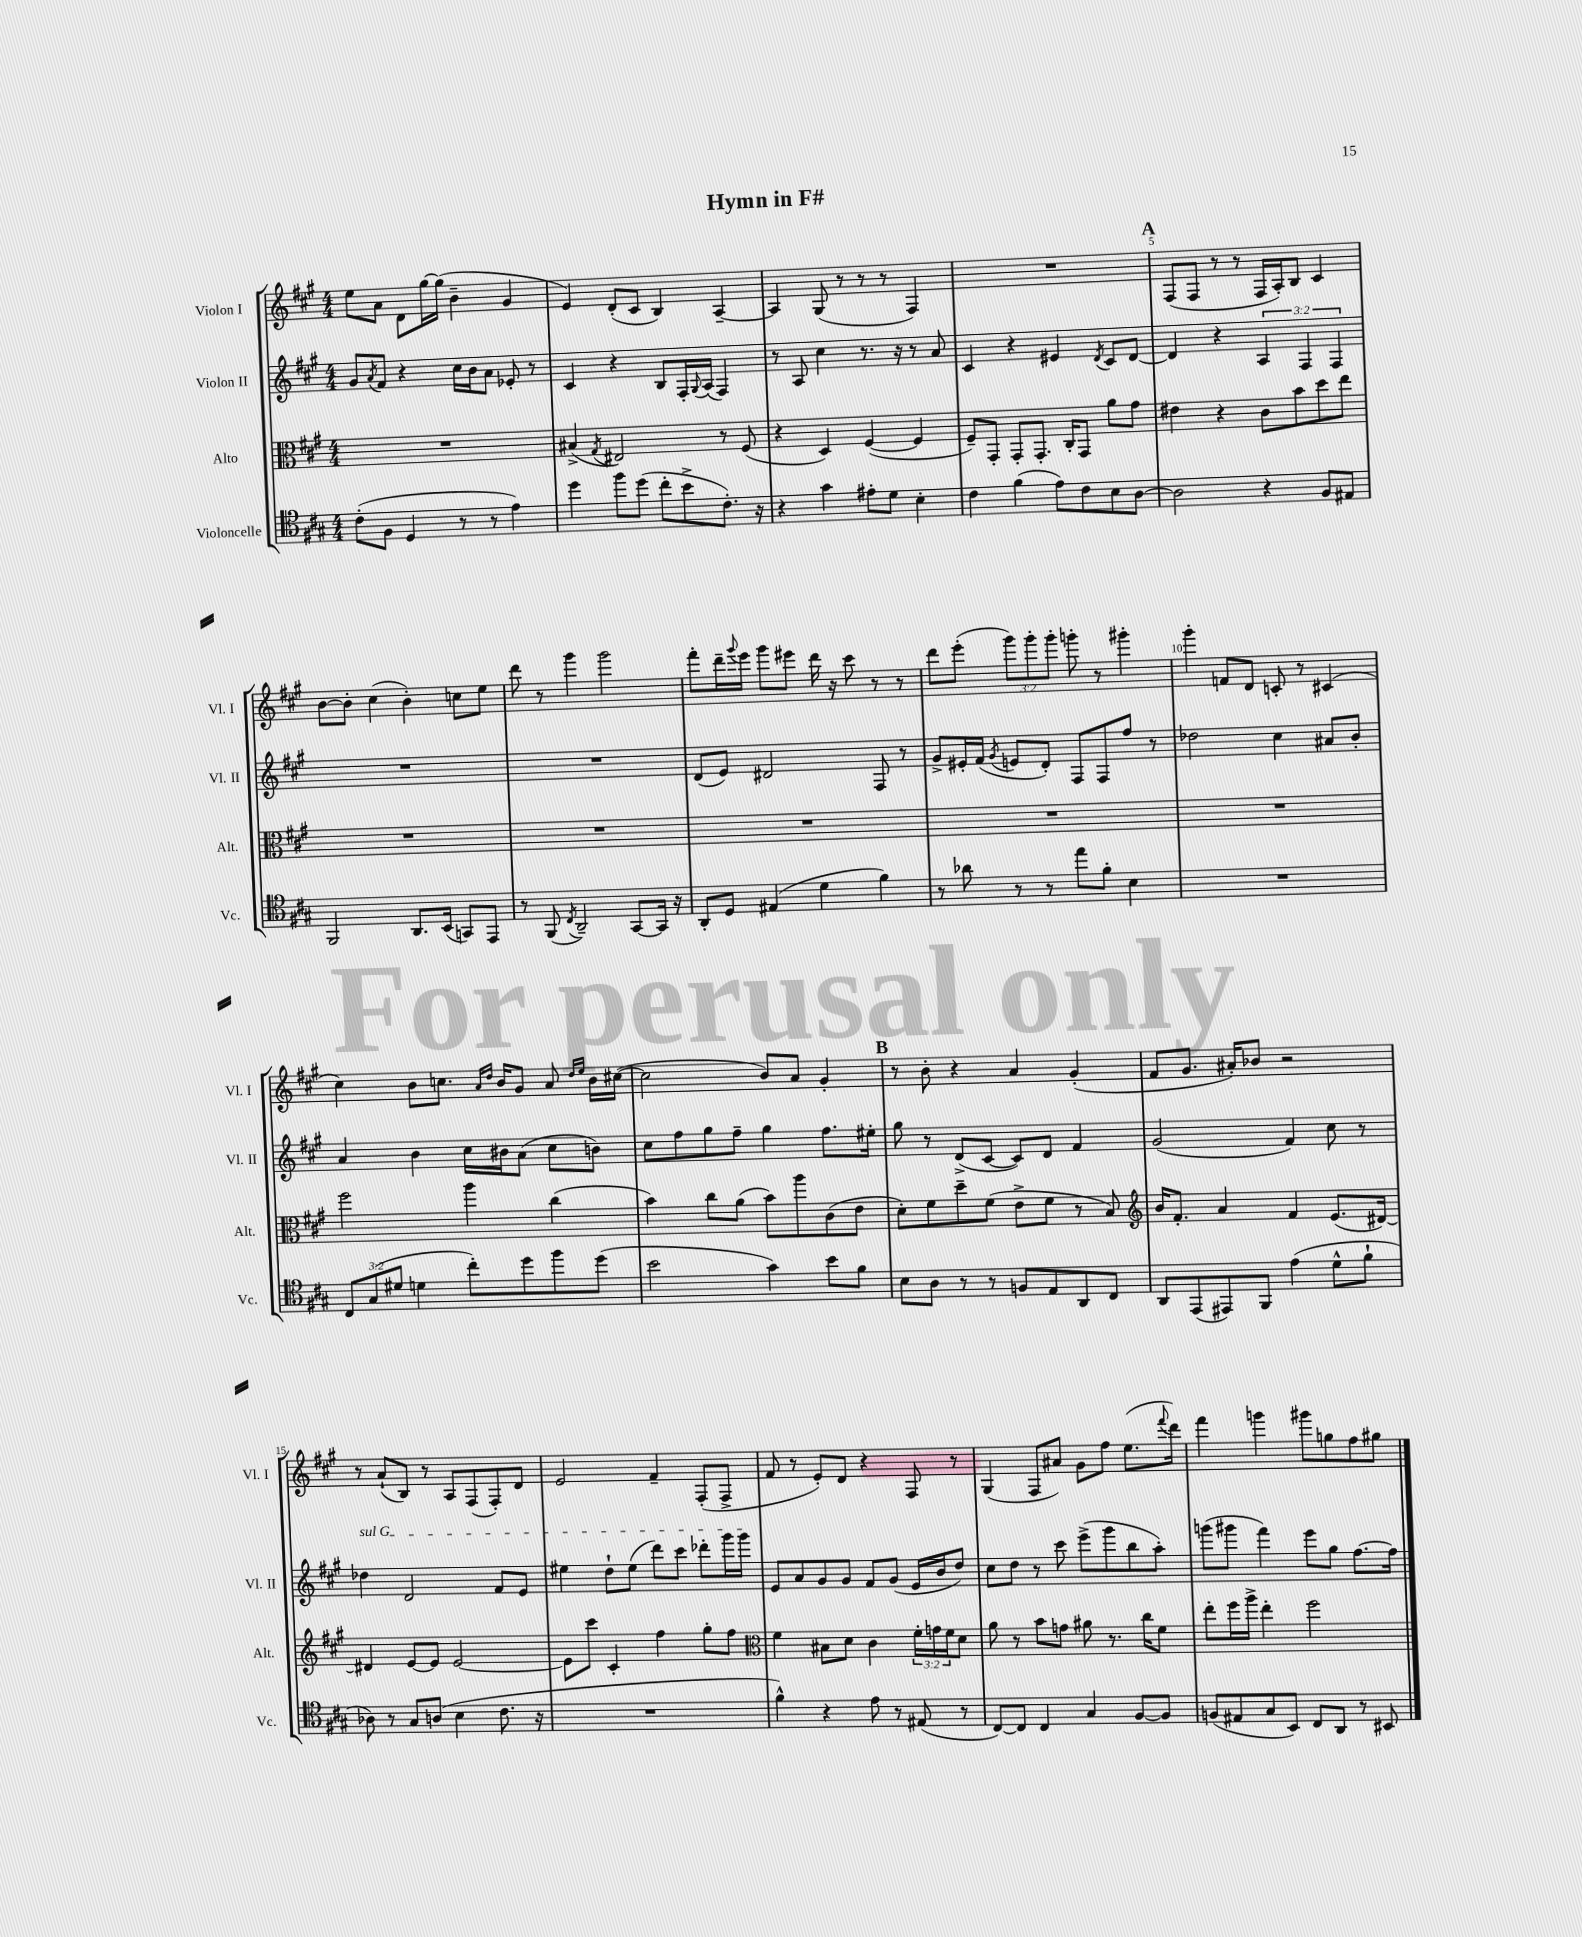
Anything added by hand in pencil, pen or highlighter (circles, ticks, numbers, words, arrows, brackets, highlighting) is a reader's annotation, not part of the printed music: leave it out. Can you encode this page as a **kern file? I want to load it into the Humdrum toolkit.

**kern	**kern	**kern	**kern
*part4	*part3	*part2	*part1
*staff4	*staff3	*staff2	*staff1
*I"Violoncelle	*I"Alto	*I"Violon II	*I"Violon I
*I'Vc.	*I'Alt.	*I'Vl. II	*I'Vl. I
*clefC4	*clefC3	*clefG2	*clefG2
*k[f#c#g#]	*k[f#c#g#]	*k[f#c#g#]	*k[f#c#g#]
*M4/4	*M4/4	*M4/4	*M4/4
=1	=1	=1	=1
(8c#'\L	1r	8g#/L	8ee\L
.	.	8qa/	.
8F#\J	.	8f#/J	8a\J
4D/	.	4r	8d\L
.	.	.	[16gg#\L
.	.	.	(16gg#\JJ]
8r	.	16cc#\LL	4b~\
.	.	16b\J	.
8r	.	8a\J	.
4e\)	.	8e-X'/	4g#/
.	.	8r	.
=2	=2	=2	=2
4dd\	(4B#X^/	4c#/	4e/)
.	8qG#/	.	.
8ff#\L	2E#X/)	4r	(8d'/L
(8dd\J	.	.	8c#/J
8cc#'\L	.	8B/L	4B/)
8b^\	.	16F#'/L	.
.	.	8qqG#/	.
.	.	(16A/JJ	.
8.c#'\J)	8r	4F#/)	[4A~/
.	(8F#/	.	.
16r	.	.	.
=3	=3	=3	=3
4r	4r	8r	4A/]
.	.	8A/	.
4g#\	4D/)	4cc#\	(8G#/
.	.	.	8r
8e#X'\L	([4F#/	8.r	8r
8d\J	.	.	8r
.	.	16r	.
4B'\	4F#/]	8r	4F#/)
.	.	8a/	.
=4	=4	=4	=4
4c#\	8F#~/L)	4c#/	1r
.	8GG#'/J	.	.
(4f#\	8GG#'/L	4r	.
.	8.GG#'/J	.	.
8e\L)	.	4e#X/	.
.	16C#'/KL	.	.
8c#\	8GG#/J	.	.
.	.	8qd/	.
8B\	8a\L	8c#/L	.
[8A\J	8g#\J	[8d/J	.
!!LO:REH:place=s1:t=A
=5	=5	=5	=5
2A\]	4e#X\	4d/]	(8F#/L
.	.	.	8F#/J
.	4r	4r	8r
.	.	.	8r
4r	8c#\L	6A/	16F#/LL
.	.	.	16A'/J)
.	8b\	.	8B/J
.	.	6F#/	.
8F#/L	8dd\	.	4c#/
.	.	6F#/	.
8E#X/J	8ee\J	.	.
!!LO:LB:g=z
=6	=6	=6	=6
2FF#/	1r	1r	[8b\L
.	.	.	8b'\J]
.	.	.	(4cc#\
8.AA/L	.	.	4b'\)
(16BB/Jk	.	.	.
8GGn/L)	.	.	8ccn\L
8EE/J	.	.	8ee\J
=7	=7	=7	=7
8r	1r	1r	8ddd\
(8FF#/	.	.	8r
8qC#/	.	.	.
2AA~/)	.	.	4ggg#\
.	.	.	2ggg#\
[8GG#/L	.	.	.
16GG#/Jk]	.	.	.
16r	.	.	.
=8	=8	=8	=8
8AA'/L	1r	(8d/L	8fff#'\L
8D/J	.	8e/J)	16ddd~\L
.	.	.	8qqggg#/
.	.	.	16eee\JJ
(4E#X/	.	2d#X/	8ggg#\L
.	.	.	8eee#X\J
4d\	.	.	16ddd\
.	.	.	16r
.	.	.	8ccc#\
4f#\)	.	8F#/	8r
.	.	8r	8r
=9	=9	=9	=9
8r	1r	8g#^/L	8ddd\L
8a-X\	.	16e#X'/L	(8eee'\J
.	.	(16f#/JJ	.
.	.	8qg#/	.
8r	.	8en/L	12ggg#\L)
.	.	.	12ggg#'\
8r	.	8d'/J)	.
.	.	.	12ggg#'\J
8ee\L	.	8F#/L	8gggn'\
8f#'\J	.	8F#/	8r
4B\	.	8ff#/J	4ggg#X'\
.	.	8r	.
=10	=10	=10	=10
1r	1r	2dd-X\	4ggg#'\
.	.	.	8fn/L
.	.	.	8d/J
.	.	4cc#\	8cn'/
.	.	.	8r
.	.	8a#X/L	(4c#X/
.	.	8b'/J	.
!!LO:LB:g=z
=11	=11	=11	=11
12C#/L	2ff#\	4a/	4cc#\)
(12G#/	.	.	.
12d#X/J	.	.	.
4dn\	.	4b\	8b\L
.	.	.	8.ccn\J
8cc#'\L)	4aa\	16cc#\LL	.
.	.	.	16qqa/LL
.	.	.	16qqdd/JJ
.	.	16b#X\J	16b/KL
8dd\	.	(8a\J	8g#/J
8ff#\	(4cc#\	8cc#\L	8a/
.	.	.	16qqdd/LL
.	.	.	16qqee/JJ
(8dd\J	.	8bn\J)	16b\LL
.	.	.	([16cc#X\JJ
=12	=12	=12	=12
2b\	4b\)	8cc#\L	2cc#\]
.	.	8ff#\	.
.	8cc#\L	8gg#\	.
.	(8a\J	8ff#~\J	.
4g#\)	8b\L)	4gg#\	8b/L)
.	8aa\	.	8a/J
8b\L	(8c#\	8.ff#\L	4g#'/
8f#\J	8e\J	.	.
.	.	16ee#X'\Jk	.
!!LO:REH:place=s1:t=B
=13	=13	=13	=13
8B\L	8d'\L)	8gg#\	8r
8A\J	8f#\	8r	8b'\
8r	8dd~\	(8d^/L	4r
8r	(8f#\J	[8c#/J	.
8Fn/L	8e^\L	8c#/L])	4a/
8E/	8f#\J	8d/J	.
8AA/	8r	4f#/	(4g#'/
8C#/J	8B/)	.	.
=14	=14	=14	=14
*	*clefG2	*	*
8AA/L	16b/KL	(2g#/	8f#/L
.	8.f#'/J	.	.
(8EE/	.	.	8.g#/J
8EE#X/)	4a/	.	.
.	.	.	16a#X'/KL)
8FF#/J	.	.	8b-X/J
(4e\	4f#/	4f#/)	2r
8d^^\L	(8.e/L	8cc#\	.
8f#`\J	.	8r	.
.	[16d#X/Jk)	.	.
!!LO:LB:g=z
=15	=15	=15	=15
!	!	!LO:TX:a:i:t=sul G	!
8A-X\)	4d#X/]	4dd-X\	8r
8r	.	.	(8a`/L
8G#/L	[8e/L	2d/	8B/J)
(8An/J	8e/J]	.	8r
4B\	[2e/	.	8A/L
.	.	.	(8F#/
8.c#\	.	8f#/L	8F#'/)
.	.	8e/J	8d/J
16r	.	.	.
=16	=16	=16	=16
1r	8e\L]	4ee#X\	2e/
.	8ccc#\J	.	.
.	4c#'/	8dd`\L	.
.	.	(8ee#\J	.
.	4ff#\	8ddd\L)	4f#~/
.	.	8ccc#\J	.
.	8gg#'\L	8ddd-X'\L	(8F#'/L
.	8ff#\J	16ggg#\L	8F#^/J
.	.	16ggg#\JJ	.
=17	=17	=17	=17
*	*clefC3	*	*
4f#^^\)	4f#\	8e/L	8f#/
.	.	8a/	8r
4r	8B#X\L	8g#/	8e'/L)
.	8d\J	8g#/J	8d/J
8e\	4c#\	8f#/L	4r
8r	.	(8g#/J	.
(8E#X/	24f#'\LL	16e/LL	8F#/
.	24gn\	.	.
.	.	16b/J	.
.	24f#\J	.	.
8r	8d\J	8dd/J)	8r
=18	=18	=18	=18
[8C#/L)	8a\	8cc#\L	(4G#/
8C#/J]	8r	8dd\J	.
4C#/	8b\L	8r	8F#/L
.	8gn\J	8ccc#\	8a#X/J)
4G#/	8a#X\	(8eee^\L	8g#\L
.	8.r	8ggg#\	8ff#\J
[8F#/L	.	8bb\	(8.ee\L
.	16cc#\KL	.	.
8F#/J]	8f#\J	8aa'\J)	.
.	.	.	8qqfff#/
.	.	.	16ddd\Jk)
=19	=19	=19	=19
(8Fn/L	8ee'\L	(8gggn\L	4fff#\
8E#X/	16ff#\L	8ggg#X\J	.
.	16aa^\JJ	.	.
8G#/	4ee'\	4fff#\)	4gggn\
8BB/J)	.	.	.
8C#/L	2ff#\	8eee\L	8ggg#X\L
8AA/J	.	8gg#\J	8ggn\
8r	.	[8.ff#\L	8ff#\
8BB#X/	.	.	8gg#X\J
.	.	16ff#\Jk]	.
==	==	==	==
*-	*-	*-	*-
